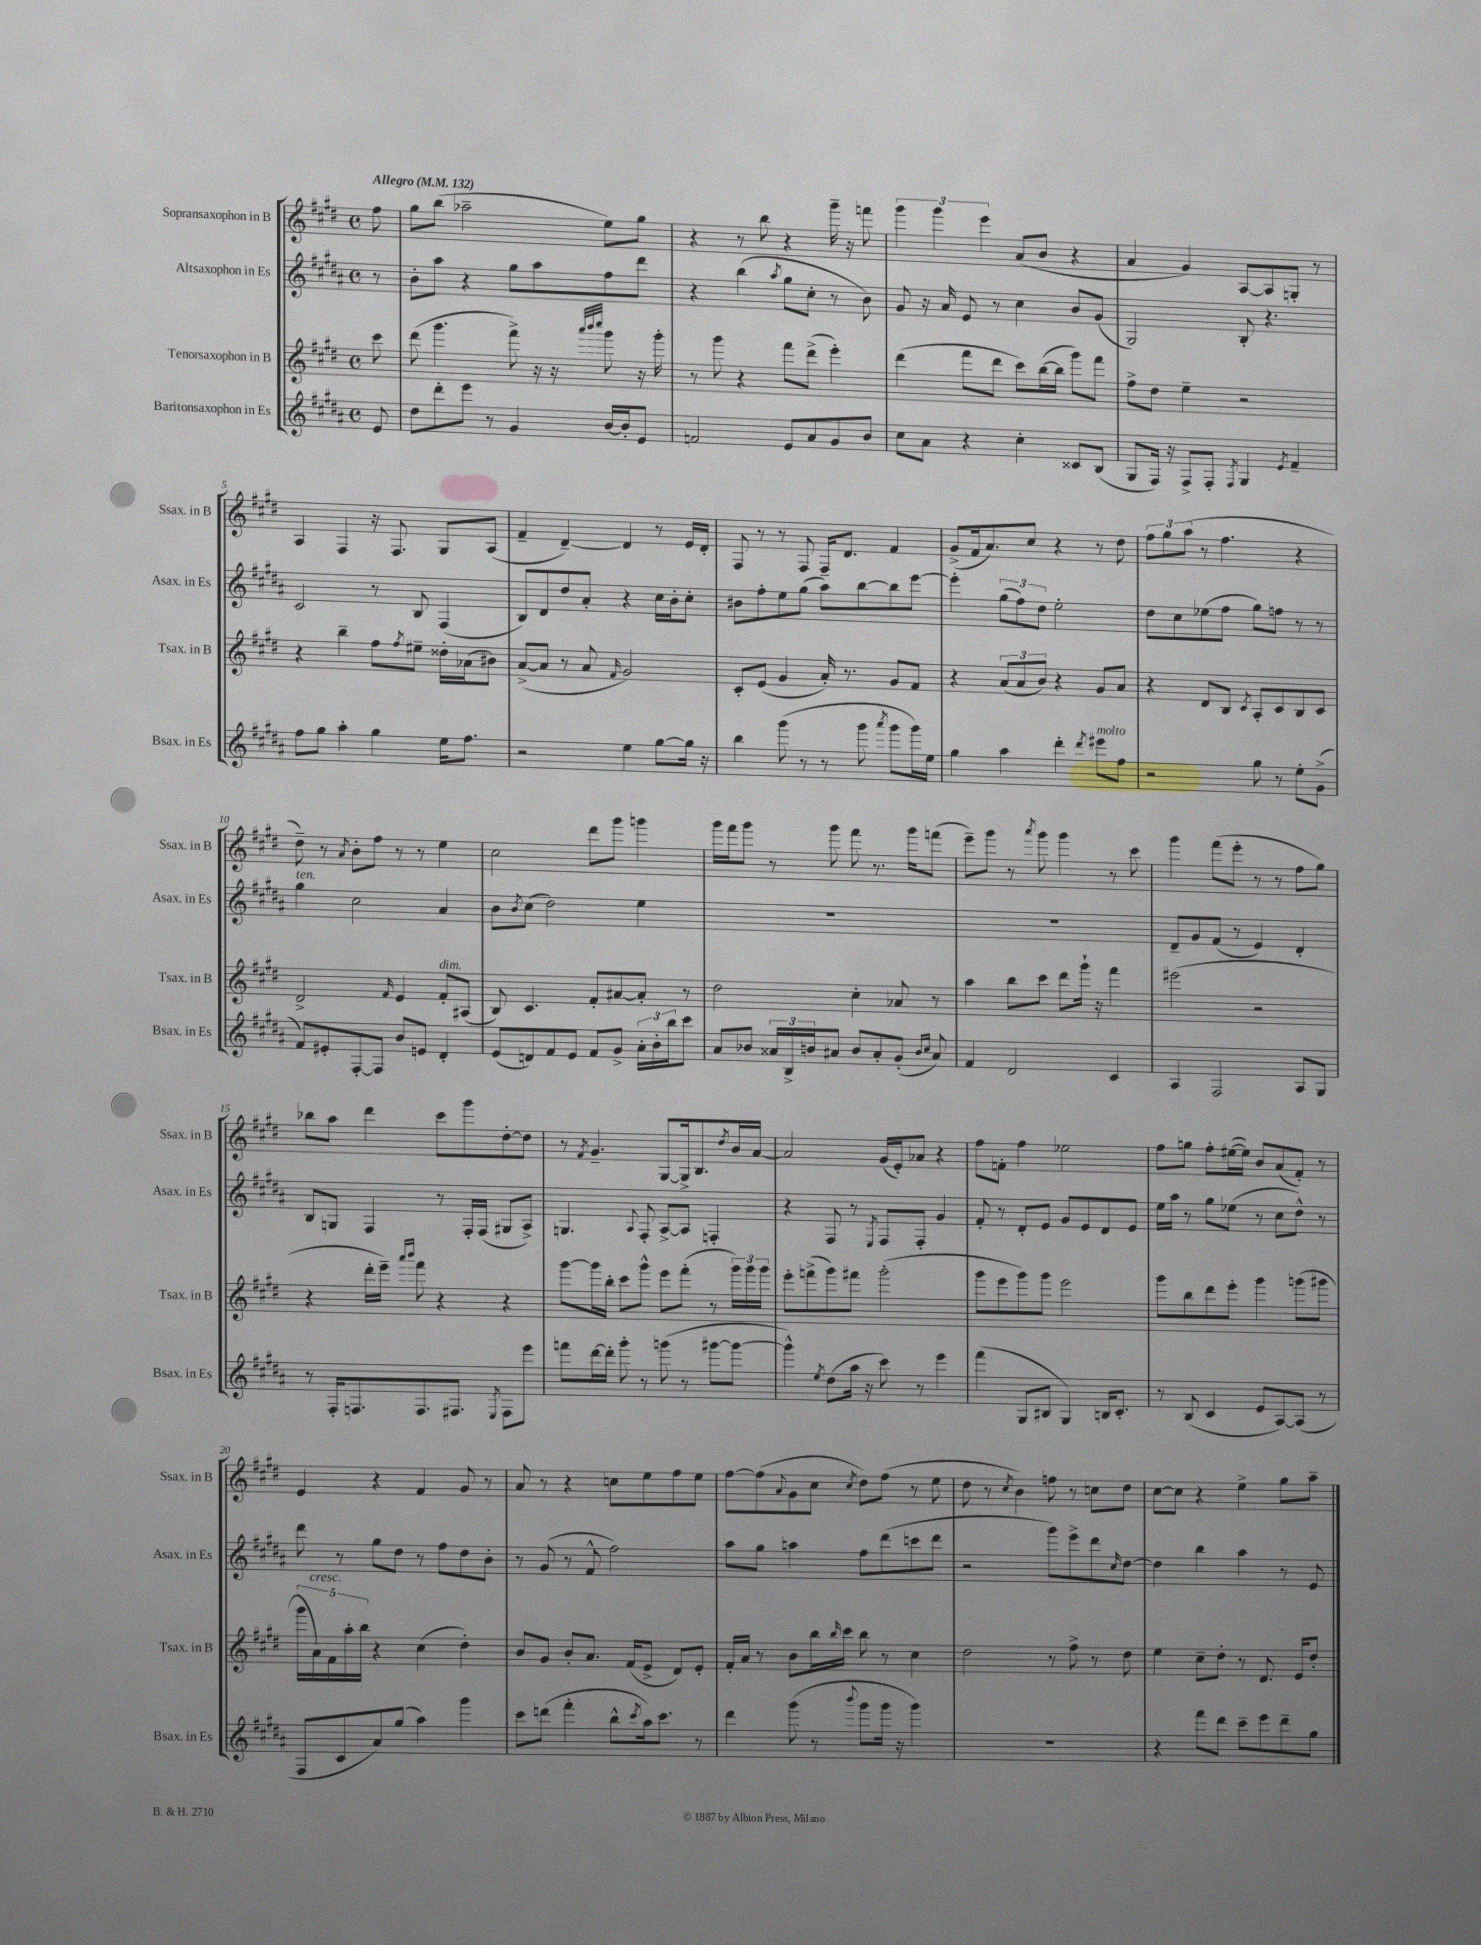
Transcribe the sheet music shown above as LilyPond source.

<<
\new StaffGroup <<
\new Staff = "s0" \with { instrumentName = "Sopransaxophon in B" shortInstrumentName = "Ssax. in B" } {
    \clef treble \key e \major \defaultTimeSignature \time 4/4 \partial 8 \tempo "Allegro" 4 = 132
    fis''8 |
    gis''8 b''8( aes''2-- e''8) gis''8 |
    r4 r8 b''8 r4 gis'''16-- r16 f'''8 |
    \tuplet 3/2 { gis'''4 gis'''4 e'''4 } a'8( b'8 r4 |
    a'4 gis'4) a8~ a8 g8-. r8 |
    a4 fis4 r16 fis8. gis8 a8( |
    fis'4-- dis'4~--) dis'4 r8 e'16 dis'16-. |
    fis8 r8 r8 fis8 fis16-- dis'8. fis'4 |
    gis'8->( fis'16 a'8.) cis''8 r4 r8 dis''8 |
    \tuplet 3/2 { fis''8 gis''8 a''8( } r8 fis''4. r4 |
    dis''8--) r8 \acciaccatura { a'8 } b'8-. fis''8 r8 r8 e''4 |
    cis''2 dis'''8 gis'''8 g'''4 |
    gis'''16 fis'''16 gis'''8 r8 gis'''8 fis'''8 r8. gis'''16 f'''8( |
    e'''8--) gis'''8 r8 \acciaccatura { a'''8 } gis'''8 gis'''4 r8 cis'''8 |
    gis'''4 fis'''8( e'''8-. r8 r8 fis''8 gis''8) |
    bes''8 a''8 dis'''4 cis'''8 gis'''8 dis''8~-. dis''8 |
    r8 \acciaccatura { fis'8 } gis'4.-- gis8~ gis16-> b8. \acciaccatura { dis''8 } b'16 a'16~ |
    a'2 gis'16( e'16-.) aes'8 r4 |
    fis''8 f'8-. fis''4 ees''2 |
    fis''8 g''8 fis''8-. eis''16~( eis''16) b'8 a'8( fis'8-.) r8 |
    e'4 r4 fis'4 gis'8 r8 |
    a'8 r8 r4 c''8 e''8 fis''8 e''8 |
    fis''8~ fis''8( \appoggiatura { a'8 } gis'8 cis''8 \acciaccatura { cis''8 } dis''8) fis''8( r8 e''8 |
    dis''8 r8 \acciaccatura { cis''8 } b'4) f''8 r8 c''8 dis''8 |
    cis''8~ cis''8 r4 e''4-> gis''8 a''8-- \bar "|." |
}
\new Staff = "s1" \with { instrumentName = "Altsaxophon in Es" shortInstrumentName = "Asax. in Es" } {
    \clef treble \key b \major \defaultTimeSignature \time 4/4 \partial 8
    r8 |
    b'8-. ais''8 r4 gis''8 ais''8 fis''8 dis'''8 |
    r4 b''4( \acciaccatura { ais''8 } gis''8 cis''8-. r8 b'8) |
    gis'8 r16 ais'16 e'8 r8 cis''4 b'8 gis'8( |
    gis2) b8-. r4. |
    cis'2 r8 b8 fis4( |
    b8) dis'8 dis''8 ais'8-. r4 cis''16 b'16-. cis''8-. |
    bis'8 fis''8-. e''8 gis''8( ais''8) b''8~ b''8 e'''8~ |
    e'''4-. \tuplet 3/2 { gis''8( fis''8) dis''8 } e''2-. |
    dis''8 cis''8 ees''8( fis''8 gis''8) f''8 r8 r8 |
    gis''4^\markup { \italic "ten." } cis''2 ais'4 |
    b'8 \acciaccatura { b'8 } cis''8( dis''2) e''4 |
    R1 |
    R1 |
    dis'8-- gis'8 fis'8( r8 e'4) dis'4-. |
    b8 g8 fis4 r8 fis16-. fis16( gis8 ais8->) |
    g4. \appoggiatura { ais8 } fis8-. ais8~-> ais8 f4-. |
    r4 fis8 r8 \acciaccatura { e8 } fis8 fis8-. gis'4 |
    fis'8-. r8 dis'8-. e'8 gis'8 e'8 dis'8 e'8 |
    e''16 ais''16 r8 gis''8 ees''8( r8 cis''8 dis''8-^) r8 |
    dis'''8 r8 gis''8 dis''8 r8 fis''8 dis''8 b'8-. |
    r8 gis'8( r8 fis'8-^ fis''2) |
    ais''8 gis''8 a''4 fis''8 dis'''8( c'''8 dis'''8 |
    r2 gis'''8) e'''8-> dis'''8 \grace { cis''16 } dis''8~ |
    dis''4 b''4 ais''4 r8 e'8 \bar "|." |
}
\new Staff = "s2" \with { instrumentName = "Tenorsaxophon in B" shortInstrumentName = "Tsax. in B" } {
    \clef treble \key e \major \defaultTimeSignature \time 4/4 \partial 8
    cis'''8 |
    dis'''8( gis'''4. fis'''8->) r16 r16 \grace { a'''32 b'''32 cis''''32 } gis'''8 r16 gis'''16-. |
    r8 gis'''8 r4 fis'''8 dis'''8->( e'''4-.) |
    dis'''4( fis'''8 dis'''8 cis'''8) b''16~( b''16 gis'''8) fis'''8 |
    fis''8-> dis''8 e''4-- r2 |
    r4 b''4-- fis''8 \acciaccatura { fis''8 } eis''8-- disis''16-. aes'16( bis'8) |
    a'8~->( a'8 r8 a'8 \grace { fis'16 } gis'2) |
    cis'8-. e'8( gis'4 a'16-.) r8. gis'8 fis'8 |
    r4 \tuplet 3/2 { a'8( a'8 b'8) } r4 gis'8 a'8 |
    r4 dis'8 b8 \acciaccatura { cis'8 } a8-. cis'8 b8 cis'8 |
    dis'2-> \grace { fis'16 } e'4 fis'8-.^\markup { \italic "dim." } ais8( |
    b8) cis'4. fis'8-. ais'8~ ais'8-. r8 |
    dis''2 cis''4-. aes'8 r8 |
    a''4 b''8 cis'''8 dis'''8 gis'''16-! r16 fis'''4 |
    eis'''2( r2 |
    r4 dis'''16-. e'''16--) \grace { a'''16 b'''16 } fis'''8 r4 r4 |
    gis'''8~ gis'''16 b''16-. cis'''8 gis'''8-^ e'''8 fis'''8-.( r8 \tuplet 3/2 { gis'''16) gis'''16 gis'''16 } |
    e'''8-. f'''8->( gis'''8) fis'''8 gis'''2-.( |
    gis'''8 e'''8 gis'''8) gis'''8 e'''2 |
    gis'''8 b''8 dis'''8 e'''8-. gis'''4 g'''8( gis'''8 |
    \tuplet 5/4 { gis'''16 a'16^\markup { \italic "cresc." }) fis'16 a''16-. b''16 } r4 cis''4( dis''4-.) |
    b'8 gis'8 b'8-. a'8. fis'16( e'8-> dis'8) e'8-. |
    fis'16-. a'16 r8 b'8 b''16 \grace { b''16 } cis'''16 b''8 r8 cis''4 |
    dis''2 r8 fis''8-> r8 dis''8 |
    e''4 cis''8-- dis''8-. r8 dis'8. e'16 dis''8-. \bar "|." |
}
\new Staff = "s3" \with { instrumentName = "Baritonsaxophon in Es" shortInstrumentName = "Bsax. in Es" } {
    \clef treble \key b \major \defaultTimeSignature \time 4/4 \partial 8
    e'8 |
    dis''8 dis'''8-. e'''8 r8 gis'4 b'16~ b'16-. e'8 |
    f'2 e'8 ais'8 gis'8 b'8 |
    cis''8 ais'8 r4 cis''4-. cisis'8 b8( |
    gis8 fis16) r16 fis8-> fis8-. \acciaccatura { fis8 } gis4 \acciaccatura { e'8 } fis'4-- |
    fis''8 gis''8 ais''4-. gis''4 e''16 fis''8. |
    r2 e''4 gis''8~ gis''16 r16 |
    b''4 gis'''8( r8 r8 gis'''8 \acciaccatura { ais'''8 } gis'''8 gis'''16) e''16 |
    gis''4 ais''4 dis'''4-. \acciaccatura { dis'''8 } eis'''8^\markup { \italic "molto" } fis''8 |
    r2 gis''8 r8 e''8-. gis'8->( |
    fis'8) eis'8-. fis8~-. fis8 b'8 e'8 dis'4-. |
    e'8( d'8) fis'8 e'8 fis'8 gis'8-> \tuplet 3/2 { ais'16-. b'16-. b''16 } cis'''8 |
    ais'8 bes'8 \tuplet 3/2 { aisis'16 b16-> b'16 } ais'8 b'8 ais'8-. gis'8-.( \grace { b'16 cis''16 } ais'8) |
    fis'4 dis'2 cis'4 |
    ais4 fis2 ais8 gis8 |
    r8 fis16-. f8. f8. fis8. \acciaccatura { e8 } fis8 e'''8 |
    f'''8 dis'''16~ dis'''16-. gis'''8-. r8 g'''8( r8 gis'''8~ gis'''8~ |
    gis'''4-^) \acciaccatura { e''8 } dis''8( ais''16 r16 cis'''8) r8 e'''4 |
    fis'''4( gis8 bis8 gis4) b16 cis'8.-. |
    r8 b8( cis'4 e'8 ais8~) ais8( r8 |
    fis8 cis'8 ais'8) gis''8( ais''4) gis'''4 |
    cis'''8 d'''8( fis'''4-. b''8-^ \acciaccatura { cis'''8 } ais''16) cis'''8. r8 |
    dis'''4 gis'''8( r8 \appoggiatura { b'''8 } gis'''8 gis'''16 r16 gis'''4) |
    R1 |
    r4 fis'''8 dis'''8 cis'''8-- e'''8 dis'''8-- gis''8 \bar "|." |
}
>>
>>
